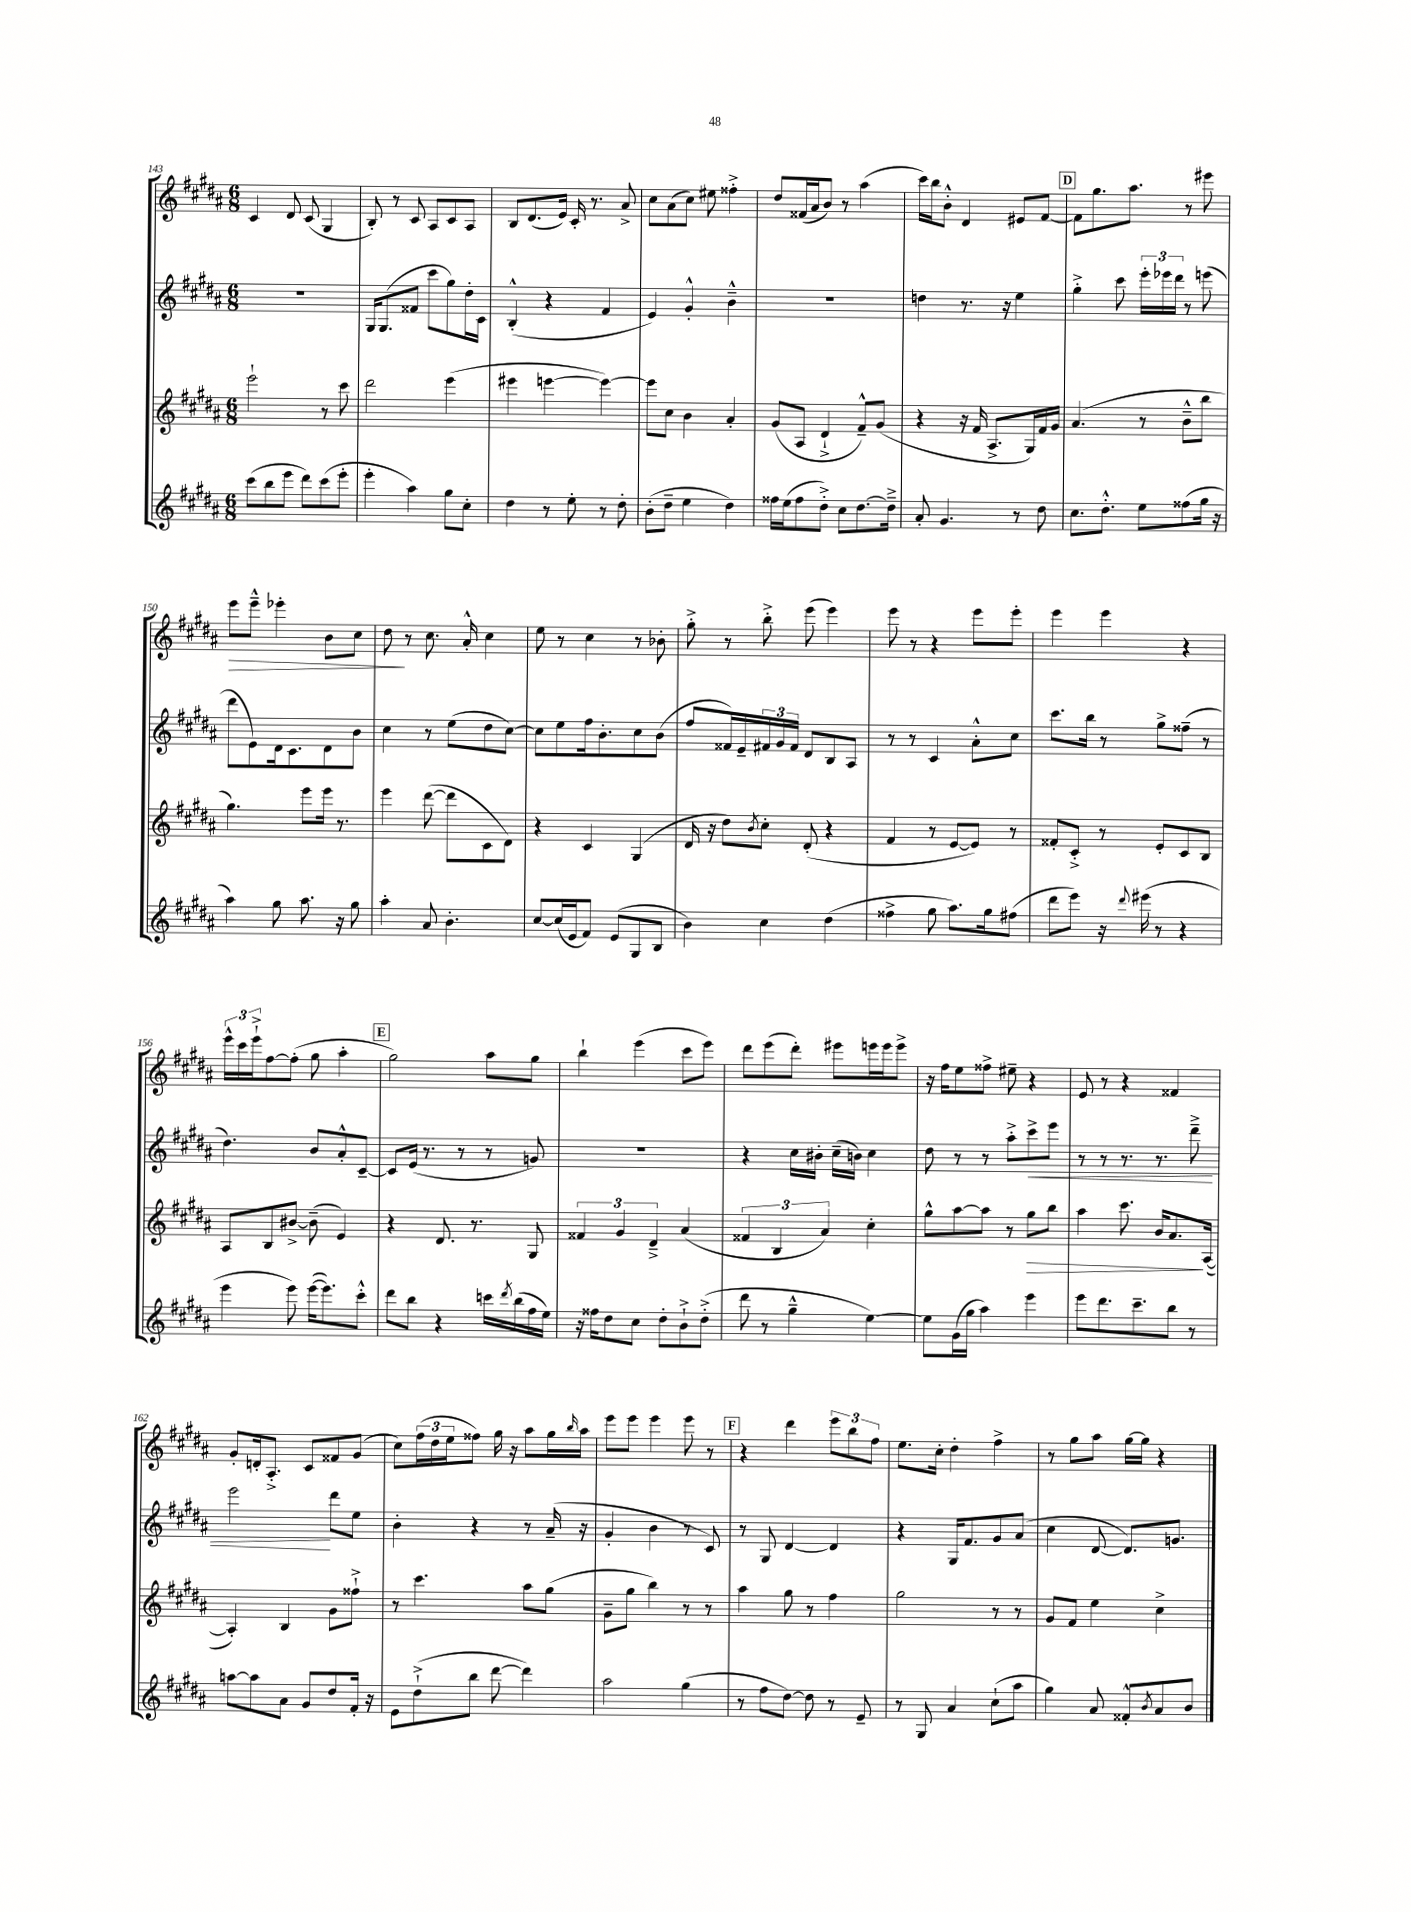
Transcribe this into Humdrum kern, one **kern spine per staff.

**kern	**kern	**dynam	**kern	**dynam	**kern	**dynam
*part4	*part3	*part3	*part2	*part2	*part1	*part1
*staff4	*staff3	*staff3	*staff2	*staff2	*staff1	*staff1
*clefG2	*clefG2	*	*clefG2	*	*clefG2	*
*k[f#c#g#d#a#]	*k[f#c#g#d#a#]	*	*k[f#c#g#d#a#]	*	*k[f#c#g#d#a#]	*
*M6/8	*M6/8	*	*M6/8	*	*M6/8	*
=143	=143	=143	=143	=143	=143	=143
(8ccc#\L	2eee`\	.	2.r	.	4c#/	.
8bb\	.	.	.	.	.	.
8eee\J	.	.	.	.	8d#/	.
8ddd#\L)	.	.	.	.	(8c#/	.
(8ccc#\	8r	.	.	.	4G#/	.
8eee'\J	8ccc#\	.	.	.	.	.
=144	=144	=144	=144	=144	=144	=144
4eee'\	2ddd#\	.	16G#/KL	.	8B'/)	.
.	.	.	(8.G#/	.	.	.
.	.	.	.	.	8r	.
4aa#\)	.	.	8f##X/J	.	8c#/	.
.	.	.	8ccc#\L	.	8A#/L	.
8gg#\L	(4eee\	.	8gg#\)	.	8c#/	.
8cc#'\J	.	.	16dd#'\L	.	8A#/J	.
.	.	.	16c#\JJ	.	.	.
=145	=145	=145	=145	=145	=145	=145
4dd#\	4eee#X\	.	(4B'^^/	.	8B/L	.
.	.	.	.	.	(8.d#/	.
8r	[4eeen\	.	4r	.	.	.
.	.	.	.	.	16e/Jk)	.
8ee'\	.	.	.	.	16c#'/	.
.	.	.	.	.	8.r	.
8r	4eee\_)	.	4f#/	.	.	.
8dd#'\	.	.	.	.	8a#^/	.
=146	=146	=146	=146	=146	=146	=146
(8b'\L	8eee\L]	.	4e/)	.	8cc#\L	.
8dd#~\J	8cc#\J	.	.	.	(8a#\	.
4ee\	4b\	.	4g#'^^/	.	8cc#\J)	.
.	.	.	.	.	8ee#X\	.
4dd#\)	4a#'/	.	4b~^^\	.	4ff##X'^\	.
=147	=147	=147	=147	=147	=147	=147
16ff##X\LL	(8g#/L	.	2.r	.	8dd#/L	.
(16ee\J	.	.	.	.	.	.
8ff##\	8A#/J	.	.	.	(16f##X/L	.
.	.	.	.	.	16a#/J	.
8dd#'^\J)	4d#`^/	.	.	.	8b/J)	.
8cc#\L	.	.	.	.	8r	.
[8.dd#\	8f#~^^/L)	.	.	.	(4aa#\	.
.	(8g#/J	.	.	.	.	.
16dd#~^\Jk]	.	.	.	.	.	.
=148	=148	=148	=148	=148	=148	=148
8a#'/	4r	.	4ddn\	.	16ccc#\LL)	.
.	.	.	.	.	16bb\J	.
4.g#/	.	.	.	.	8b'^^\J	.
.	16r	.	8.r	.	4d#/	.
.	16f#/	.	.	.	.	.
.	8.A#^/L	.	.	.	.	.
.	.	.	16r	.	.	.
8r	.	.	4ee\	.	8e#X/L	.
.	16G#/L)	.	.	.	.	.
8dd#\	16f#/	.	.	.	[8f#/J	.
.	16g#/JJ	.	.	.	.	.
!!LO:REH:place=s1:t=D
=149	=149	=149	=149	=149	=149	=149
8.cc#\L	(4.a#/	.	4gg#'^\	.	8f#\L]	.
.	.	.	.	.	8.gg#\	.
8.dd#'^^\J	.	.	.	.	.	.
.	.	.	8ccc#\	.	.	.
.	.	.	.	.	8.aa#\J	.
8ee\L	8r	.	24eee'\LL	.	.	.
.	.	.	24eee-X\	.	.	.
.	.	.	24ddd#\JJ	.	.	.
(8ff##X\	8b~^^\L	.	8r	.	8r	.
16gg#\Jk	8bb\J	.	(8eeen\	.	8eee#X\	.
16r	.	.	.	.	.	.
!!LO:LB:g=z
=150	=150	=150	=150	=150	=150	=150
!	!	!	!	!	!	!LO:HP:b
4aa#\)	4.gg#\)	.	8ddd#\L	.	8eee\L	>
.	.	.	8e\)	.	8eee~^^\J	.
8gg#\	.	.	16d#\k	.	4eee-X'\	.
.	.	.	8.c#\	.	.	.
8.aa#\	8eee\L	.	.	.	.	.
.	16eee\Jk	.	8d#\	.	8b\L	.
16r	8.r	.	.	.	.	.
8gg#\	.	.	8b\J	.	8cc#\J	.
=151	=151	=151	=151	=151	=151	=151
4aa#'\	4eee\	.	4cc#\	.	8dd#\	.
.	.	.	.	.	8r	]
8a#/	([8ddd#\	.	8r	.	8.cc#\	.
4.b'\	8ddd#\L]	.	(8ee\L	.	.	.
.	.	.	.	.	16a#'^^/	.
.	8c#\	.	8dd#\	.	4cc#\	.
.	8d#\J)	.	[8cc#\J)	.	.	.
=152	=152	=152	=152	=152	=152	=152
[8cc#/L	4r	.	8cc#\L]	.	8ee\	.
(16cc#/L]	.	.	8ee\	.	8r	.
16e/J	.	.	.	.	.	.
8f#/J)	4c#/	.	16ff#\k	.	4cc#\	.
.	.	.	8.b'\	.	.	.
(8e/L	.	.	.	.	.	.
8G#/	(4G#/	.	8cc#\	.	8r	.
8B/J	.	.	(8b\J	.	8b-X'\	.
=153	=153	=153	=153	=153	=153	=153
4b\)	16d#/	.	8ff#/L	.	8gg#'^\	.
.	16r	.	.	.	.	.
.	8dd#\L)	.	16f##X/L)	.	8r	.
.	.	.	16e~/	.	.	.
.	8qb/	.	.	.	.	.
4cc#\	8cc#'\J	.	24f#X/	.	8bb'^\	.
.	.	.	24g#/	.	.	.
.	.	.	24f#/JJ	.	.	.
.	(8d#'/	.	8d#/L	.	(8eee\	.
(4dd#\	4r	.	8B/	.	4eee\)	.
.	.	.	8A#/J	.	.	.
=154	=154	=154	=154	=154	=154	=154
4ff##X^\	4f#/	.	8r	.	8eee\	.
.	.	.	8r	.	8r	.
8gg#\	8r	.	4c#/	.	4r	.
8.aa#\L)	[8e/L	.	.	.	.	.
.	8e/J])	.	8a#'^^\L	.	8eee\L	.
16gg#\k	.	.	.	.	.	.
(8ff#X\J	8r	.	8cc#\J	.	8eee'\J	.
=155	=155	=155	=155	=155	=155	=155
8ddd#\L	8f##X'/L	.	8.ccc#\L	.	4eee\	.
8eee\J)	8c#'^/J	.	.	.	.	.
.	.	.	16bb\Jk	.	.	.
16r	8r	.	8r	.	4eee\	.
8qqddd#/	.	.	.	.	.	.
(16eee#X\	.	.	.	.	.	.
8r	8e'/L	.	8gg#^\L	.	.	.
4r	8c#/	.	(8ff##X~\J	.	4r	.
.	8B/J	.	8r	.	.	.
!!LO:LB:g=z
=156	=156	=156	=156	=156	=156	=156
4eee\	8A#/L	.	4.dd#\)	.	24eee^^\LL	.
.	.	.	.	.	24ccc#\	.
.	.	.	.	.	24eee`^\J	.
.	8B/	.	.	.	[8ff#\	.
8eee\)	[8b#X^/J	.	.	.	(8ff#'\J]	.
([16eee\KL	(8b#~\]	.	8b/L	.	8gg#\	.
8.eee\])	.	.	.	.	.	.
.	4e/)	.	8a#'^^/	.	4aa#'\	.
8ccc#'^^\J	.	.	[8c#~/J	.	.	.
!!LO:REH:place=s1:t=E
=157	=157	=157	=157	=157	=157	=157
8ddd#\L	4r	.	8c#/L]	.	2gg#\)	.
8bb\J	.	.	(16e/Jk	.	.	.
.	.	.	8.r	.	.	.
4r	8.d#/	.	.	.	.	.
.	.	.	8r	.	.	.
.	8.r	.	.	.	.	.
16cccn\LL	.	.	8r	.	8aa#\L	.
8qddd#/	.	.	.	.	.	.
(16bb\	.	.	.	.	.	.
16ff#\	8G#/	.	8gn/)	.	8gg#\J	.
16ee\JJ)	.	.	.	.	.	.
=158	=158	=158	=158	=158	=158	=158
16r	6f##X/	.	2.r	.	4bb`\	.
16ff##X\KL	.	.	.	.	.	.
8dd#\	.	.	.	.	.	.
.	6g#/	.	.	.	.	.
8cc#\J	.	.	.	.	(4eee\	.
.	6d#~^/	.	.	.	.	.
8dd#'\L	.	.	.	.	.	.
8b`^\	(4a#/	.	.	.	8ccc#\L	.
(8dd#'^\J	.	.	.	.	8eee\J)	.
=159	=159	=159	=159	=159	=159	=159
8ddd#\	6f##X/	.	4r	.	8ddd#\L	.
8r	.	.	.	.	(8eee\	.
.	6B/	.	.	.	.	.
4gg#~^^\	.	.	16cc#\LL	.	8ddd#'\J)	.
.	.	.	16b#X'\JJ	.	.	.
.	6a#/)	.	.	.	.	.
.	.	.	(16cc#~\LL	.	8eee#X\L	.
.	.	.	16bn\JJ)	.	.	.
[4ee\)	4cc#'\	.	4cc#\	.	16eeen\L	.
.	.	.	.	.	16eee\J	.
.	.	.	.	.	8eee^\J	.
=160	=160	=160	=160	=160	=160	=160
8ee\L]	8gg#^^\L	.	8dd#\	.	16r	.
.	.	.	.	.	16ff#\KL	.
(16g#\L	[8aa#\	.	8r	.	8ee\	.
16gg#\JJ	.	.	.	.	.	.
4aa#\)	8aa#\J]	.	8r	.	8ff##X^\J	.
.	8r	.	8aa#'^\L	.	8ee#X~\	.
!	!	!LO:HP:b	!	!LO:HP:b	!	!
4eee\	8gg#\L	>	8ccc#^\	<	4r	.
.	8bb\J	.	8eee\J	.	.	.
=161	=161	=161	=161	=161	=161	=161
8eee\L	4aa#\	.	8r	.	8e/	.
8.ddd#\	.	.	8r	.	8r	.
.	8.ccc#\	.	8.r	.	4r	.
8.ccc#~\	.	.	.	.	.	.
.	16b/KL	.	8.r	.	.	.
8bb\J	8.a#/	.	.	.	4f##X/	.
8r	.	.	8ddd#~^\	.	.	.
.	([16A#/Jk	]	.	.	.	.
!!LO:LB:g=z
=162	=162	=162	=162	=162	=162	=162
[8aan\L	4A#'/])	.	2eee\	.	8g#'/L	.
8aa\]	.	.	.	.	16dn'/k	.
.	.	.	.	.	8.A#'^/J	.
8a#\J	4B/	.	.	.	.	.
8g#/L	.	.	.	.	8c#/L	.
8dd#/	8g#\L	.	8ddd#\L	[	8f##X/	.
16f#'/Jk	8ff##X`^\J	.	8ee\J	.	(8g#/J	.
16r	.	.	.	.	.	.
=163	=163	=163	=163	=163	=163	=163
8e\L	8r	.	4b'\	.	8cc#\L)	.
(8dd#`^\	4.ccc#\	.	.	.	(24ff#\L	.
.	.	.	.	.	24dd#\	.
.	.	.	.	.	24ee\J	.
8bb\J	.	.	4r	.	8ff##X\J)	.
[8ddd#\	.	.	.	.	16gg#\	.
.	.	.	.	.	16r	.
4ddd#\])	8aa#\L	.	8r	.	8aa#\L	.
.	(8gg#\J	.	(16a#~/	.	16gg#\L	.
.	.	.	.	.	16qqbb/	.
.	.	.	16r	.	16aa#\JJ	.
=164	=164	=164	=164	=164	=164	=164
2aa#\	8g#~\L	.	4g#'/	.	8eee\L	.
.	8gg#\J	.	.	.	8eee\J	.
.	4bb\)	.	4b\	.	4eee\	.
(4gg#\	8r	.	8r	.	8eee\	.
.	8r	.	8c#/)	.	8r	.
!!LO:REH:place=s1:t=F
=165	=165	=165	=165	=165	=165	=165
8r	4aa#\	.	8r	.	4r	.
8ff#\L	.	.	8G#/	.	.	.
[8dd#\J)	8gg#\	.	[4d#/	.	4ddd#\	.
8dd#\]	8r	.	.	.	.	.
8r	4ff#\	.	4d#/]	.	12eee\L	.
.	.	.	.	.	12bb\	.
8e~/	.	.	.	.	.	.
.	.	.	.	.	12ff#\J	.
=166	=166	=166	=166	=166	=166	=166
8r	2gg#\	.	4r	.	8.ee\L	.
8G#/	.	.	.	.	.	.
.	.	.	.	.	16cc#'\Jk	.
4a#/	.	.	16G#/KL	.	4dd#'\	.
.	.	.	8.f#/	.	.	.
(8cc#`\L	8r	.	8g#/	.	4ff#^\	.
8aa#\J	8r	.	(8a#/J	.	.	.
=167	=167	=167	=167	=167	=167	=167
4gg#\)	8g#/L	.	4cc#\	.	8r	.
.	8f#/J	.	.	.	8gg#\L	.
8a#/	4ee\	.	[8d#/	.	8aa#\J	.
8f##X'^^/L	.	.	8.d#/L])	.	[16gg#\LL	.
.	.	.	.	.	16gg#\JJ]	.
8qb/	.	.	.	.	.	.
8a#/	4cc#^\	.	.	.	4r	.
.	.	.	8.gn/J	.	.	.
8b/J	.	.	.	.	.	.
==	==	==	==	==	==	==
*-	*-	*-	*-	*-	*-	*-
